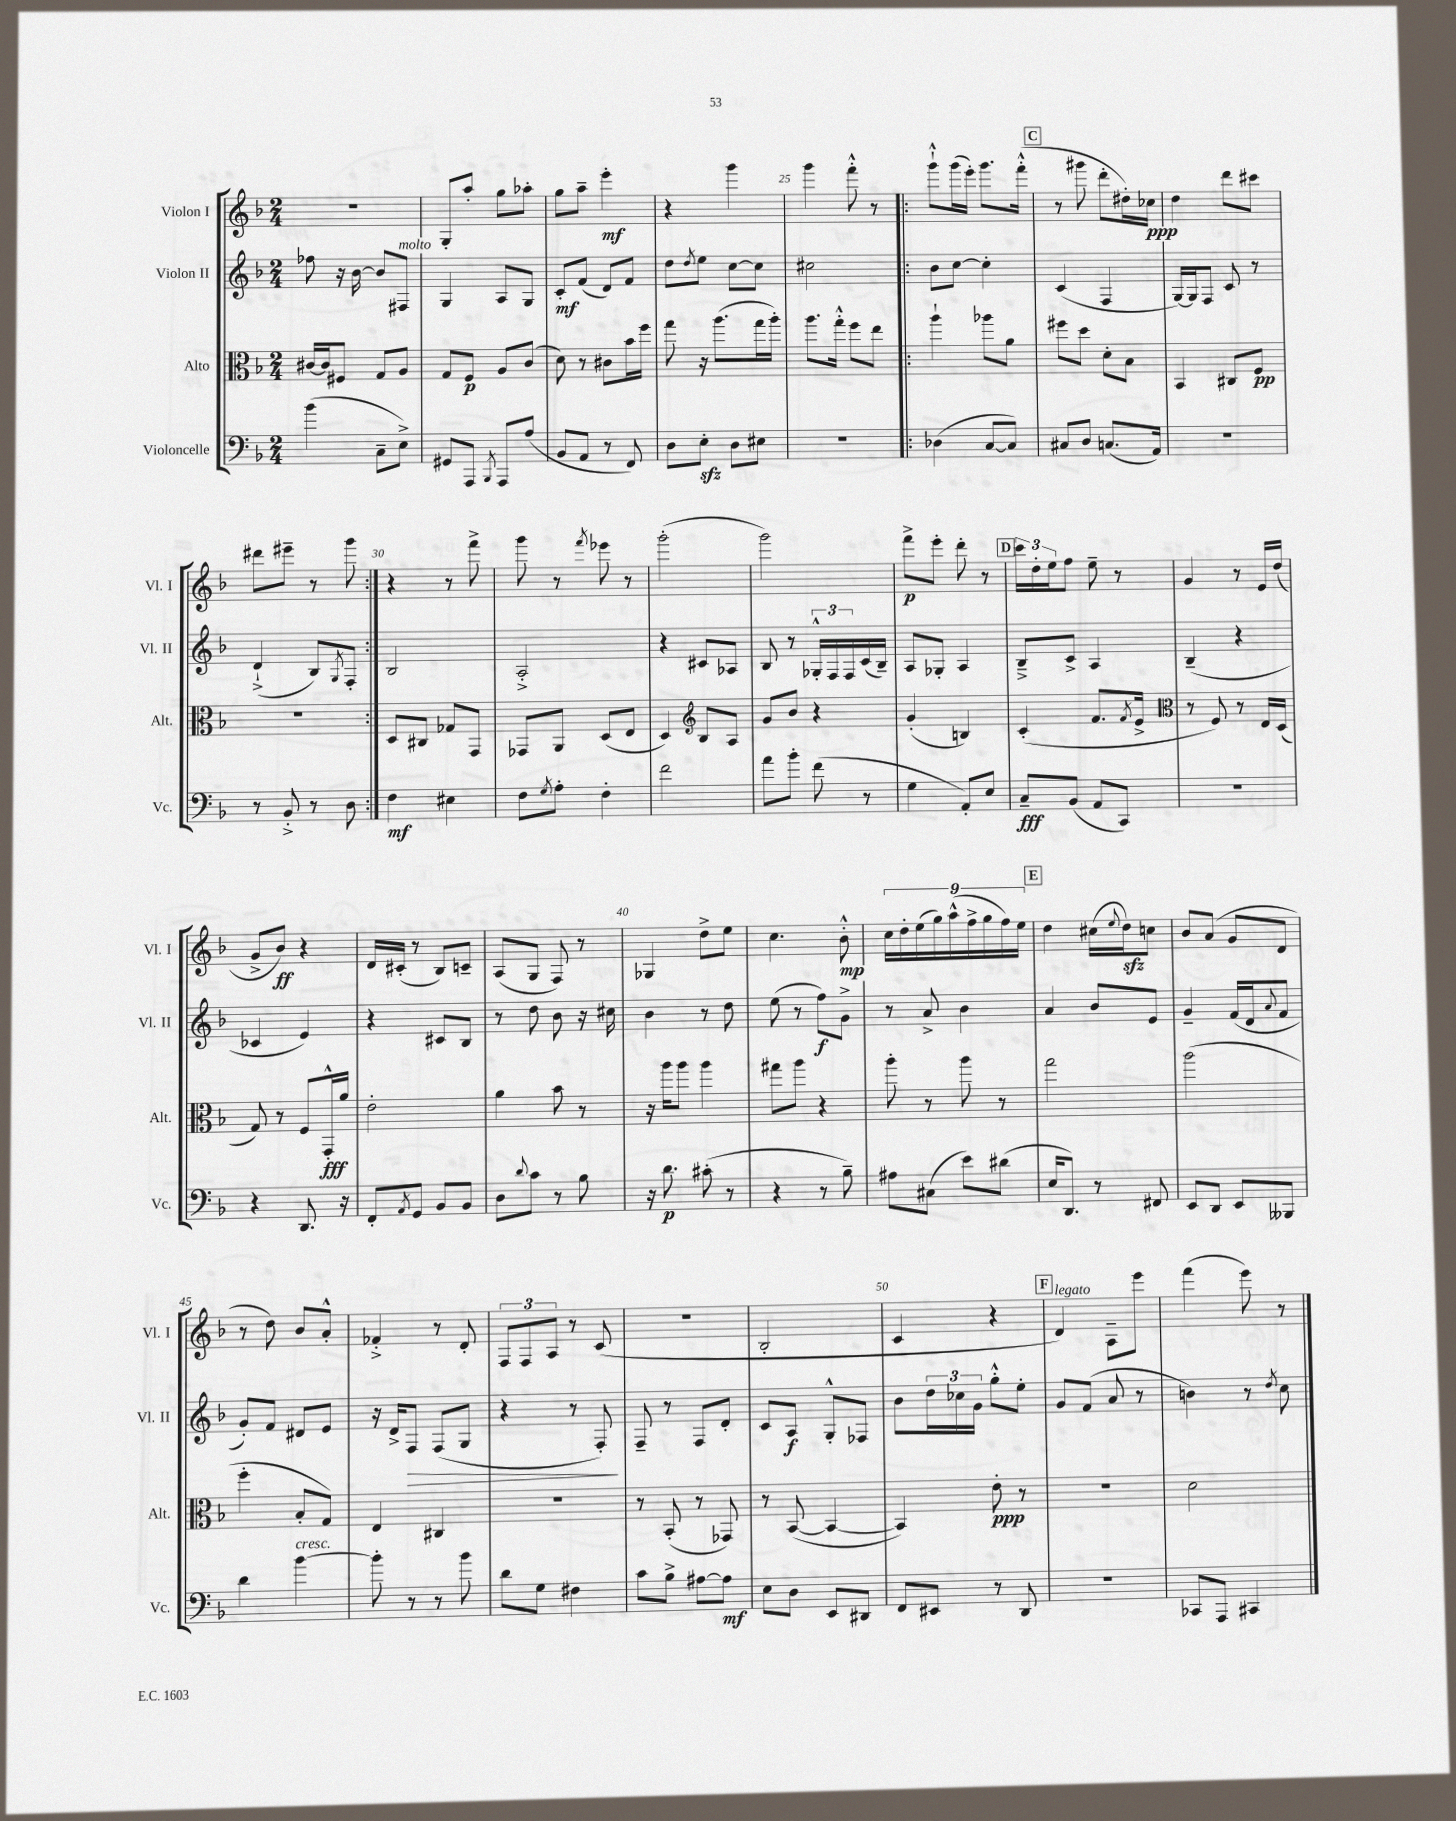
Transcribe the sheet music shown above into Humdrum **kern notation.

**kern	**kern	**kern	**kern
*staff4	*staff3	*staff2	*staff1
*clefF4	*clefC3	*clefG2	*clefG2
*k[b-]	*k[b-]	*k[b-]	*k[b-]
*M2/4	*M2/4	*M2/4	*M2/4
(4b-	[16c#	8ff-	2r
.	16c#]	.	.
.	8F#	16r	.
.	.	[16b-	.
8C~	8G	8b-]	.
8E^)	8A	8F#	.
=	=	=	=
8GG#	8G	4G	8G'
8AAA	8F	.	8aa'
8qBBB-	.	.	.
8AAA	8A	8A	8gg
(8A	(8c	8G	8aa-'
=	=	=	=
8BB-	8d)	8c'	8gg
8AA	8r	(8f	8aa~
8r	8c#	8d)	4eee'
8FF)	16b-	8f	.
.	16ff	.	.
=	=	=	=
8D	8gg	8dd	4r
.	.	8qdd	.
8E'	16r	8ee	.
.	(8.aa	.	.
8D	.	[8cc	4ggg
8E#	16gg	8cc]	.
.	16aa')	.	.
=	=	=	=
2r	8.aa	2cc#	4ggg
.	16gg'^^	.	.
.	8ff	.	8fff'^^
.	8ee	.	8r
=!|:	=!|:	=!|:	=!|:
(4D-	4aa`	8b-	8ggg`^^
.	.	[8cc	(16ggg
.	.	.	16eee')
[8C	8aa-	4cc']	8.ggg
8C])	8a	.	.
.	.	.	(16fff'^^
=	=	=	=
8C#	8ff#	(4c	8r
8D	8dd	.	8ggg#
(8.C	8d'	4F	8ddd'
.	8B-	.	16dd#')
16AA)	.	.	16cc-
=	=	=	=
2r	4BB-	[16G)	4dd
.	.	16G]	.
.	.	8F	.
.	8C#	8c	8ddd
.	8F	8r	8ccc#
=	=	=	=
8r	2r	(4d`^	8ddd#
8BB-'^	.	.	8eee#~
8r	.	8B-)	8r
.	.	8qG	.
8D	.	8F'	8ggg
=:|!	=:|!	=:|!	=:|!
4F	8D	2B-	4r
.	8C#	.	.
4E#	8G-	.	8r
.	8GG	.	8fff^
=	=	=	=
8F	8GG-	2A'^	8ggg
8qG	.	.	.
8A'	8AA	.	8r
.	.	.	8qfff
4F'	(8D	.	8eee-
.	8E	.	8r
=	=	=	=
2f	4D)	4r	(2ggg'
*	*clefG2	*	*
.	8B-	8c#	.
.	8A	8A-	.
=	=	=	=
8a	8g	8B-	2ggg)
8b-'	8b-	8r	.
(8f	4r	24G-'^^	.
.	.	24F	.
.	.	24F	.
8r	.	(16c	.
.	.	16B-~)	.
=	=	=	=
4G	(4g'	8A	8fff^
.	.	8G-'	8eee'
8AA')	4B)	4A	8ddd'
8E	.	.	8r
=	=	=	=
8C~	(4c'	8B-~^	24ccc
.	.	.	24dd'
.	.	.	24ee
(8BB-	.	8c^	8ff
8AA	8.f	4A	8ee~
8CC)	.	.	8r
.	8qf	.	.
.	16e^	.	.
=	=	=	=
*	*clefC3	*	*
2r	8r	(4B-~	4g
.	8F)	.	.
.	8r	4r	8r
.	16E	.	16e
.	(16D	.	(16dd
=	=	=	=
4r	8G)	4c-	8g^
.	8r	.	8b-)
8.DD	8F	4e)	4r
.	16GG'^^	.	.
16r	16a	.	.
=	=	=	=
8FF'	2e'	4r	16d
.	.	.	(16c#'
8qAA	.	.	.
8GG	.	.	8r
8BB-	.	8c#	8B-)
8BB-	.	8B-	8c~
=	=	=	=
8D	4a	8r	(8A
8qqd	.	.	.
8c	.	8dd	8G
8r	8b-	8b-	8F)
8B-	8r	16r	8r
.	.	16cc#	.
=	=	=	=
16r	16r	4b-	4G-
8.d	16aa	.	.
.	8aa	.	.
(8c#'	4aa	8r	8dd^
8r	.	8dd	8ee
=	=	=	=
4r	8gg#	(8ee	4.cc
.	8aa	8r	.
8r	4r	8ff)	.
8B-~)	.	8g^	8b-'^^
=	=	=	=
8A#	8aa'	8r	18cc
.	.	.	18dd'
.	.	.	(18ee
(8C#	8r	8a^	.
.	.	.	18gg)
.	.	.	(18aa^^
8e)	8aa	4b-	.
.	.	.	18ff^
.	.	.	18gg
(8d#	8r	.	.
.	.	.	18ff)
.	.	.	18ee
=	=	=	=
16E	2gg	4a	4dd
8.DD)	.	.	.
8r	.	8b-	(16cc#
.	.	.	8qqee
.	.	.	16dd)
8FF#	.	8e	8cc
=	=	=	=
8EE	(2aa	4g~	8b-
8DD	.	.	(8a
8EE	.	(16f	8g
.	.	16d	.
.	.	8qqa	.
8BBB--	.	8f	8d
=	=	=	=
4d	4ff'	8g')	8r
.	.	8f	8dd)
[4b-	8B-'	8d#	8b-
.	8G)	8e	8a'^^
=	=	=	=
8b-']	4E	16r	4f-'^
.	.	16d^	.
8r	.	8F	.
8r	4C#	(8F	8r
8b-	.	8G	8d'
=	=	=	=
8d	2r	4r	12F
.	.	.	12F
8G	.	.	.
.	.	.	12A
4F#	.	8r	8r
.	.	8F')	(8c
=	=	=	=
8c	8r	8F~	2r
8B-^	(8BB-'	8r	.
[8A#	8r	8F	.
8A#]	8GG-)	8d'	.
=	=	=	=
8E	8r	8c	2B-'
8D	([8BB-	8A	.
8EE	4BB-_	8G'^^	.
8DD#	.	8F-	.
=	=	=	=
8FF	4BB-])	8b-	4c
8EE#	.	24dd	.
.	.	24cc-	.
.	.	24g	.
8r	8e'	8gg'^^	4r
8DD	8r	8ee'	.
=	=	=	=
2r	2r	8g	4d)
.	.	(8f	.
.	.	8a	8A~
.	.	8r	8eee
=	=	=	=
8CC-	2d	4b)	(4fff
8AAA	.	.	.
4CC#	.	8r	8eee)
.	.	8qdd	.
.	.	8cc	8r
==	==	==	==
*-	*-	*-	*-
